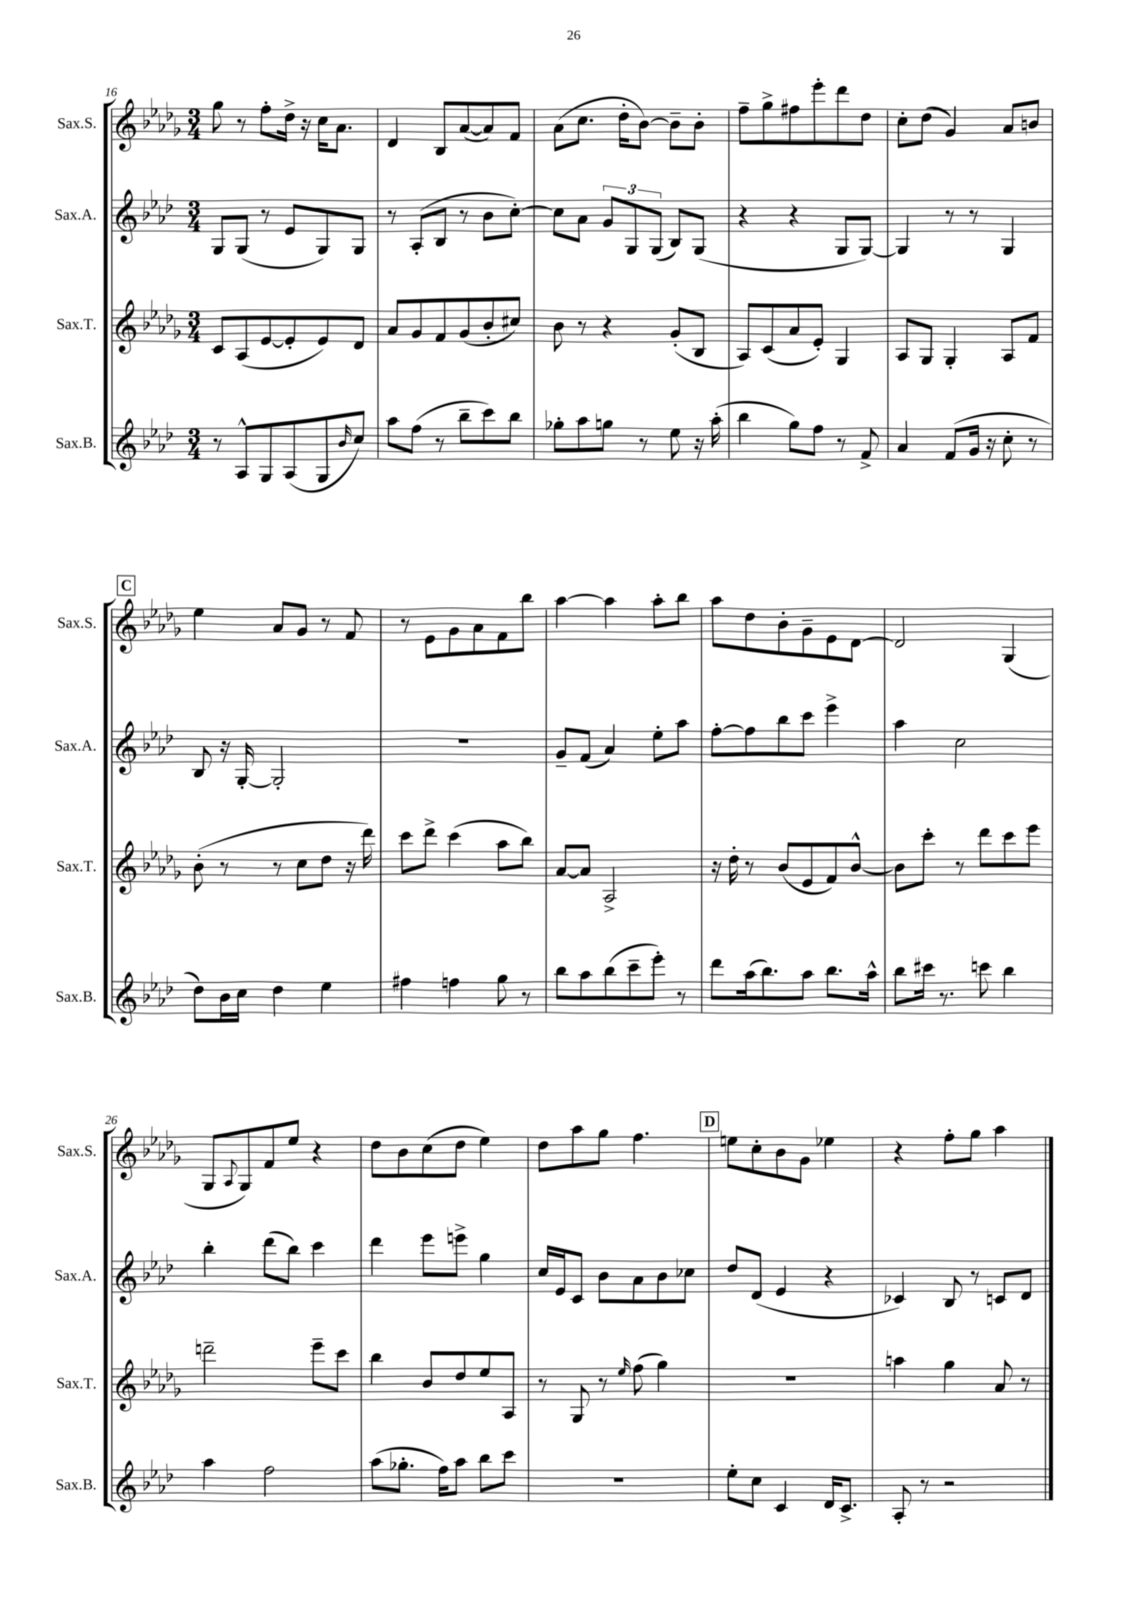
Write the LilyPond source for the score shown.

<<
\new StaffGroup <<
\new Staff = "s0" \with { instrumentName = "Sax.S." shortInstrumentName = "Sax.S." } {
    \clef treble \key des \major \numericTimeSignature \time 3/4
    ges''8 r8 f''8-. des''16-> r16 c''16 aes'8. |
    des'4 bes8 aes'8~( aes'8) f'8 |
    aes'8( c''8. des''16-. bes'8~) bes'8-- bes'8-. |
    f''8-- ges''8-> fis''8 ees'''8-. des'''8 des''8 |
    c''8-. des''8( ges'4) aes'8 b'8 |
    \mark \markup { \box "C" } ees''4 aes'8 ges'8 r8 f'8 |
    r8 ees'8 ges'8 aes'8 f'8 bes''8 |
    aes''4~ aes''4 aes''8-. bes''8 |
    aes''8 des''8 bes'8-. ges'8-- ees'8 des'8~ |
    des'2 ges4( |
    ges8 \appoggiatura { aes8 } ges8) f'8 ees''8 r4 |
    des''8 bes'8 c''8( des''8 ees''4) |
    des''8 aes''8 ges''8 f''4. |
    \mark \markup { \box "D" } e''8 c''8-. bes'8 ges'8 ees''4 |
    r4 f''8-. ges''8 aes''4 \bar "|." |
}
\new Staff = "s1" \with { instrumentName = "Sax.A." shortInstrumentName = "Sax.A." } {
    \clef treble \key aes \major \numericTimeSignature \time 3/4
    g8 g8( r8 ees'8 g8) g8 |
    r8 aes8-.( bes8 r8 bes'8 c''8~-.) |
    c''8 aes'8 \tuplet 3/2 { g'8 g8 g8( } bes8) g8( |
    r4 r4 g8 g8~) |
    g4 r8 r8 g4 |
    \mark \markup { \box "C" } bes8 r16 g16~-. g2-. |
    R2. |
    g'8-- f'8( aes'4) ees''8-. aes''8 |
    f''8~-. f''8 bes''8 c'''8 ees'''4-> |
    aes''4 c''2 |
    bes''4-. des'''8( bes''8) c'''4 |
    des'''4 ees'''8 e'''8-> g''4 |
    c''16 ees'16 c'8 bes'8 aes'8 bes'8 ces''8 |
    \mark \markup { \box "D" } des''8 des'8( ees'4 r4 |
    ces'4) bes8 r8 c'8 des'8 \bar "|." |
}
\new Staff = "s2" \with { instrumentName = "Sax.T." shortInstrumentName = "Sax.T." } {
    \clef treble \key des \major \numericTimeSignature \time 3/4
    c'8 aes8( ees'8~ ees'8-. ees'8) des'8 |
    aes'8 ges'8 f'8 ges'8( bes'8-. cis''8) |
    bes'8 r8 r4 ges'8-.( bes8 |
    aes8) c'8( aes'8 ees'8-.) ges4 |
    aes8 ges8 ges4-. aes8 f'8 |
    \mark \markup { \box "C" } bes'8-.( r8 r8 c''8 des''8 r16 des'''16) |
    c'''8 des'''8-> c'''4( aes''8 bes''8) |
    aes'8~ aes'8 aes2-> |
    r16 des''16-. r8 bes'8( ees'8 f'8) bes'8~-^ |
    bes'8 c'''8-. r8 des'''8 c'''8 ees'''8 |
    d'''2-- ees'''8-- c'''8 |
    bes''4 bes'8 des''8 ees''8 aes8 |
    r8 ges8 r8 \grace { ees''16 } f''8( ges''4) |
    \mark \markup { \box "D" } R2. |
    a''4 ges''4 aes'8 r8 \bar "|." |
}
\new Staff = "s3" \with { instrumentName = "Sax.B." shortInstrumentName = "Sax.B." } {
    \clef treble \key aes \major \numericTimeSignature \time 3/4
    r8 aes8-^ g8 aes8( g8 \grace { bes'16 } c''8) |
    aes''8 f''8( r8 bes''8-- c'''8) bes''8 |
    ges''8-. aes''8 g''8 r8 ees''8 r16 aes''16-.( |
    bes''4 g''8) f''8 r8 f'8-> |
    aes'4 f'8( g'16 r16 c''8-. r8 |
    \mark \markup { \box "C" } des''8) bes'16 c''16 des''4 ees''4 |
    fis''4 f''4 g''8 r8 |
    bes''8 aes''8 bes''8( c'''8-- ees'''8-.) r8 |
    des'''8 aes''16( bes''8.) aes''8 bes''8. aes''16-^ |
    bes''8 cis'''16 r8. c'''8 bes''4 |
    aes''4 f''2 |
    aes''8( ges''8.-. f''16) aes''8 bes''8 c'''8 |
    R2. |
    \mark \markup { \box "D" } ees''8-. c''8 c'4 des'16 c'8.-> |
    aes8-. r8 r2 \bar "|." |
}
>>
>>
\layout { \context { \Score currentBarNumber = #16 } }
